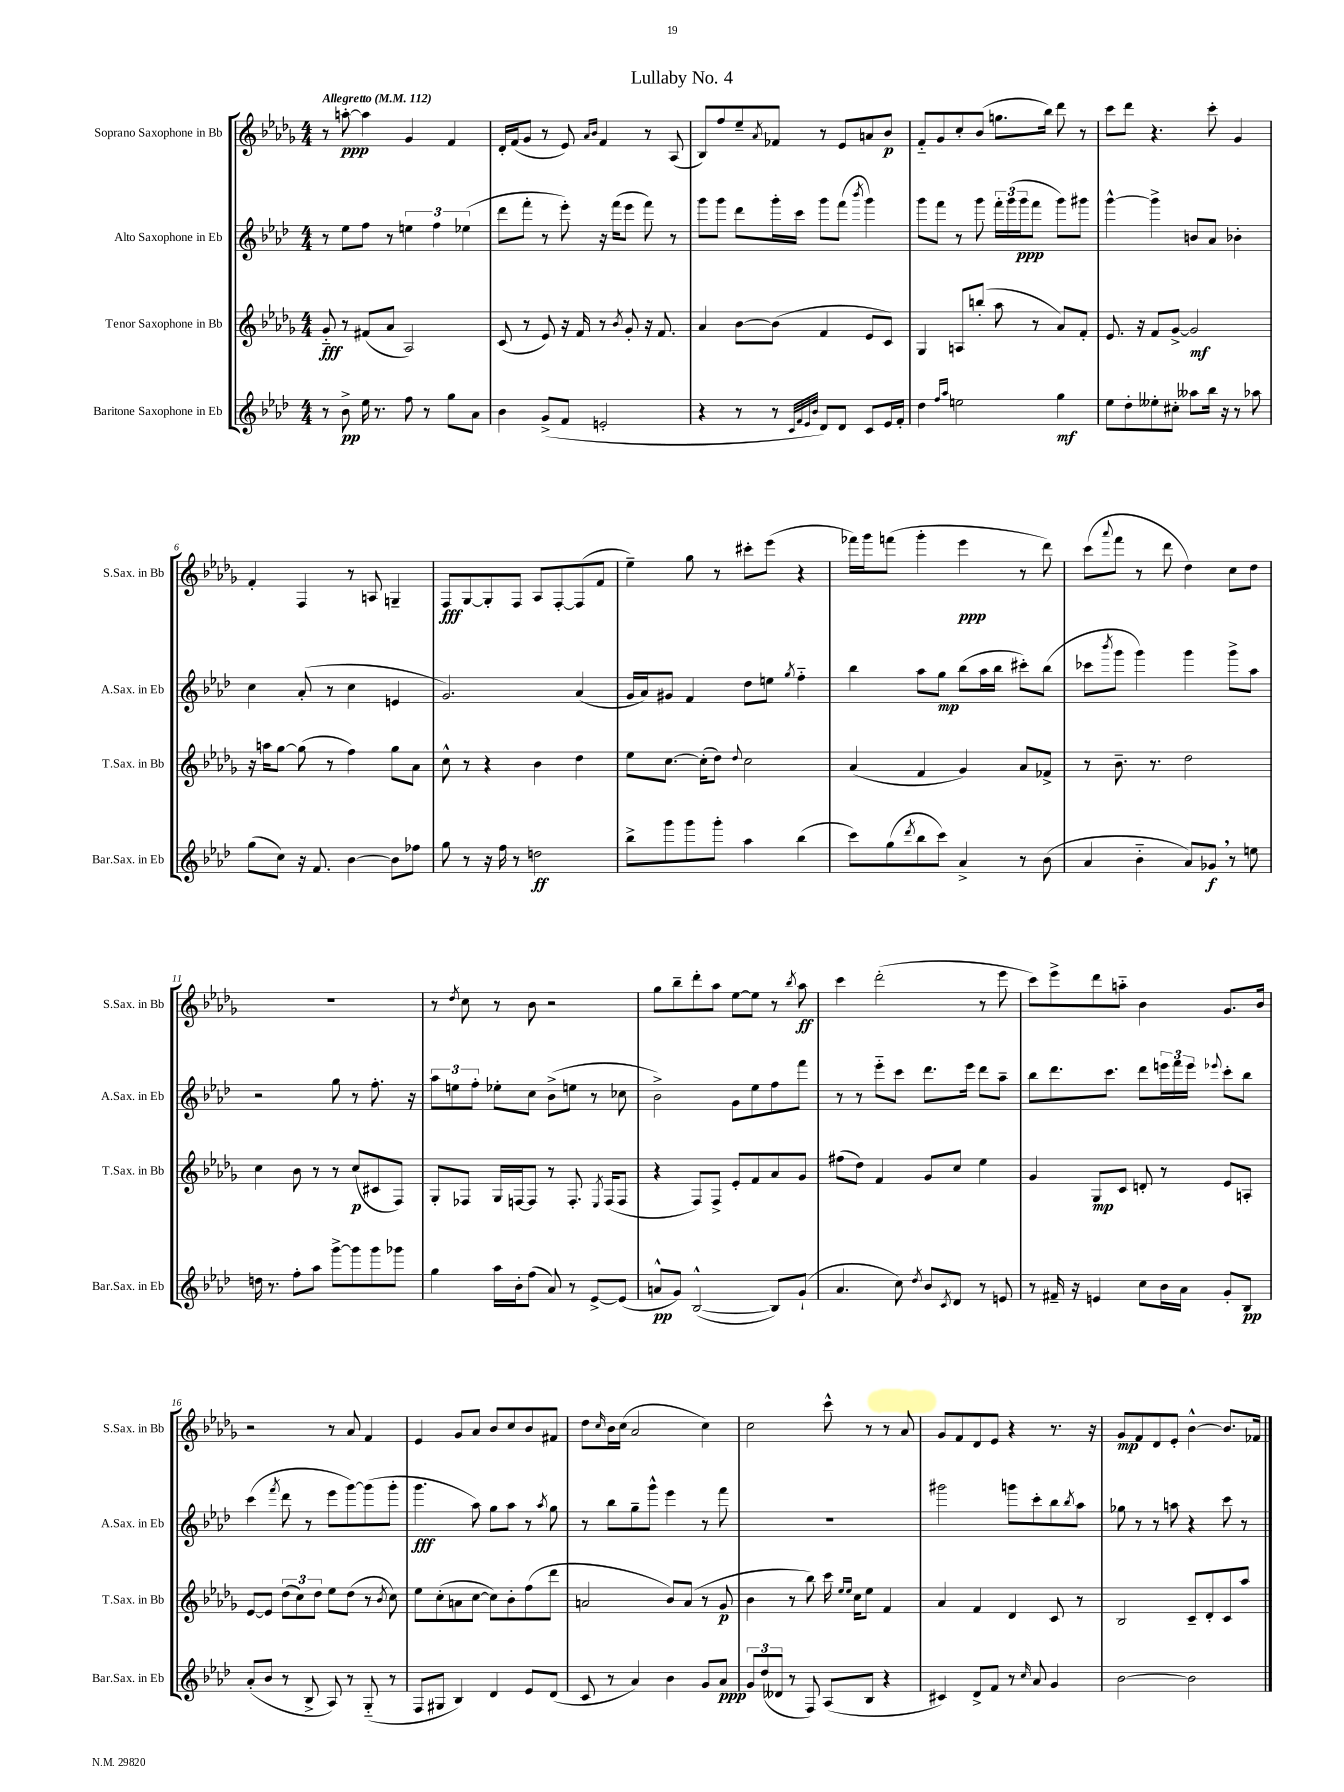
\header { title = "Lullaby No. 4" }
<<
\new StaffGroup <<
\new Staff = "s0" \with { instrumentName = "Soprano Saxophone in Bb" shortInstrumentName = "S.Sax. in Bb" } {
    \clef treble \key des \major \numericTimeSignature \time 4/4 \tempo "Allegretto" 4 = 112
    r8 a''8~-.\ppp a''4 ges'4 f'4 |
    des'16-. f'16( ges'8 r8 ees'8) \grace { aes'16 bes'16 } f'4 r8 aes8( |
    bes8) f''8 ees''8-- \acciaccatura { aes'8 } fes'8 r8 ees'8 a'8 bes'8\p |
    f'8-_ ges'8 c''8-. bes'8( g''8. bes''16) des'''8 r8 |
    c'''8 des'''8 r4. c'''8-. ges'4 |
    f'4-. f4 r8 a8 g4-- |
    f8\fff ges8~ ges8-. f8 aes8 f8~-. f8( f'8 |
    ees''4--) ges''8 r8 cis'''8-. ees'''8( r4 |
    fes'''16) ges'''16 f'''8( ges'''4-. ees'''4\ppp r8 des'''8) |
    c'''8( \appoggiatura { aes'''8 } f'''8 r8 des'''8 des''4) c''8 des''8 |
    R1 |
    r8 \acciaccatura { des''8 } c''8 r8 bes'8 r2 |
    ges''8 bes''8-- des'''8-. aes''8 ees''8~ ees''8 r8 \acciaccatura { bes''8 } aes''8\ff |
    c'''4 des'''2-.( r8 ees'''8 |
    c'''8) ees'''8-> des'''8 a''8-_ bes'4 ges'8. bes'16 |
    r2 r8 aes'8 f'4 |
    ees'4 ges'8 aes'8 bes'8 c''8 bes'8 fis'8 |
    des''8 \grace { c''16 } bes'16 c''16( aes'2 c''4) |
    c''2 c'''8-^ r8 r8 aes'8 |
    ges'8 f'8 des'8 ees'8 r4 r8. r16 |
    ges'8\mp f'8 des'8 ees'8-. bes'4~-^ bes'8. fes'16 \bar "|." |
}
\new Staff = "s1" \with { instrumentName = "Alto Saxophone in Eb" shortInstrumentName = "A.Sax. in Eb" } {
    \clef treble \key aes \major \numericTimeSignature \time 4/4
    r8 ees''8 f''8 r8 \tuplet 3/2 { e''4 f''4 ees''4( } |
    des'''8 f'''8-. r8 ees'''8-.) r16 f'''16( ees'''8 f'''8) r8 |
    g'''8 g'''8 des'''8 g'''16-. c'''16 g'''8 f'''8( \acciaccatura { bes'''8 } g'''4) |
    g'''8 f'''8 r8 g'''8 \tuplet 3/2 { f'''16-. g'''16( g'''16\ppp } f'''8 g'''8) gis'''8 |
    g'''4~-^ g'''4-> b'8 aes'8 bes'4-. |
    c''4 aes'8-.( r8 c''4 e'4 |
    g'2.) aes'4( |
    g'16 aes'16) gis'8 f'4 des''8 e''8 \acciaccatura { g''8 } f''4-_ |
    bes''4 aes''8 g''8\mp bes''8( aes''16 bes''16 cis'''8-.) bes''8( |
    ces'''8 \acciaccatura { bes'''8 } g'''8 g'''4) g'''4 g'''8-> aes''8 |
    r2 g''8 r8 f''8.-. r16 |
    \tuplet 3/2 { aes''8 e''8 f''8-. } ees''8-. c''8 bes'8->( e''8 r8 ces''8 |
    bes'2->) g'8 ees''8 f''8 f'''8 |
    r8 r8 ees'''8-_ c'''8 des'''8. ees'''16 des'''8 aes''8-- |
    bes''8 des'''8. c'''8. des'''8 \tuplet 3/2 { e'''16 f'''16 e'''16 } \appoggiatura { ees'''8 } c'''8-. bes''8 |
    c'''4( \acciaccatura { f'''8 } des'''8 r8 ees'''8 g'''8~) g'''8( g'''8-. |
    g'''4.\fff aes''8) g''8 aes''8 r8 \acciaccatura { aes''8 } g''8 |
    r8 bes''8 g''8-- g'''8-^ ees'''4 r8 f'''8 |
    R1 |
    gis'''2 g'''8 c'''8-. bes''8 \acciaccatura { bes''8 } aes''8 |
    ges''8 r8 r8 a''8 r4 c'''8 r8 \bar "|." |
}
\new Staff = "s2" \with { instrumentName = "Tenor Saxophone in Bb" shortInstrumentName = "T.Sax. in Bb" } {
    \clef treble \key des \major \numericTimeSignature \time 4/4
    ges'8-_\fff r8 fis'8( aes'8 aes2) |
    c'8( r8 ees'8) r16 f'16 r8 \acciaccatura { bes'8 } ges'8-. r16 f'8. |
    aes'4 bes'8~ bes'8( f'4 ees'8 c'8) |
    ges4 a8 b''8-.( aes''8 r8 aes'8) f'8-. |
    ees'8. r16 f'8 ges'8~-> ges'2\mf |
    r16 a''16 ges''8~ ges''8( r8 f''4) ges''8 aes'8 |
    c''8-^ r8 r4 bes'4 des''4 |
    ees''8 c''8.~ c''16-.( des''8) \appoggiatura { des''8 } c''2 |
    aes'4( f'4 ges'4) aes'8 fes'8-> |
    r8 bes'8.-- r8. des''2 |
    c''4 bes'8 r8 r8 c''8\p( cis'8 f8) |
    ges8-. fes8 ges16 f16~ f8 r8 f8.-. \acciaccatura { ees8 } f16( f8 |
    r4 f8) f8-> ees'8-. f'8 aes'8 ges'8 |
    fis''8( des''8) f'4 ges'8 c''8 ees''4 |
    ges'4 ges8\mp c'8 d'8-. r8 ees'8 a8-. |
    ees'8~ ees'8 \tuplet 3/2 { des''8( c''8) des''8 } ees''8 des''8( r8 \acciaccatura { bes'8 } c''8) |
    ees''8 c''8-.( a'8 c''8~ c''8) bes'8-. f''8( des'''8 |
    a'2 bes'8) a'8( r8 ges'8\p |
    bes'4 r8 bes''8) c'''16 \grace { ees''16 ees''16 } c''16 ees''8 f'4 |
    aes'4 f'4 des'4 c'8 r8 |
    bes2 c'8-- des'8-. c'8 aes''8 \bar "|." |
}
\new Staff = "s3" \with { instrumentName = "Baritone Saxophone in Eb" shortInstrumentName = "Bar.Sax. in Eb" } {
    \clef treble \key aes \major \numericTimeSignature \time 4/4
    r8 bes'8->\pp ees''16 r8. f''8 r8 g''8 aes'8 |
    bes'4 g'8->( f'8 e'2-. |
    r4 r8 r8 \grace { c'32 f'32 ees'32 bes'32 } des'8) des'8 c'8 ees'16 f'16-. |
    des''4 \grace { f''16 aes''16 } e''2 g''4\mf |
    ees''8 des''8-. eeses''8-. cis''8-. aeses''8 bes''16 r16 r8 aes''8 |
    g''8( c''8) r16 f'8. bes'4~ bes'8 fes''8 |
    g''8 r8 r16 f''16 r8 d''2\ff |
    bes''8-> g'''8 g'''8 g'''8-. aes''4 bes''4( |
    c'''8) g''8( \acciaccatura { des'''8 } bes''8 c'''8) aes'4-> r8 bes'8( |
    aes'4 bes'4-_ aes'8) ges'8\f \breathe r8 e''8 |
    d''16 r8. f''8-. aes''8 g'''8~-> g'''8 g'''8 ges'''8 |
    g''4 aes''16 bes'16-. f''8( aes'8) r8 ees'8~-> ees'8( |
    a'8-^\pp g'8) bes2~-^( bes8) g'8-!( |
    aes'4. c''8) \acciaccatura { des''8 } bes'8 \acciaccatura { c'8 } des'8 r8 e'8 |
    r8 fis'16-- r16 e'4 c''8 bes'16 aes'16 g'8-. bes8\pp |
    aes'8-.( bes'8 r8 bes8-> aes8) r8 g8-_( r8 |
    f8 gis8 bes4) des'4 ees'8 des'8( |
    c'8 r8 aes'4) bes'4 g'8 aes'8\ppp |
    \tuplet 3/2 { g'8 des''8( deses'8 } r8 f8) aes8( bes8 r4 |
    cis'4) des'8-> f'8 r8 \grace { c''16 } aes'8 g'4 |
    bes'2~ bes'2 \bar "|." |
}
>>
>>
